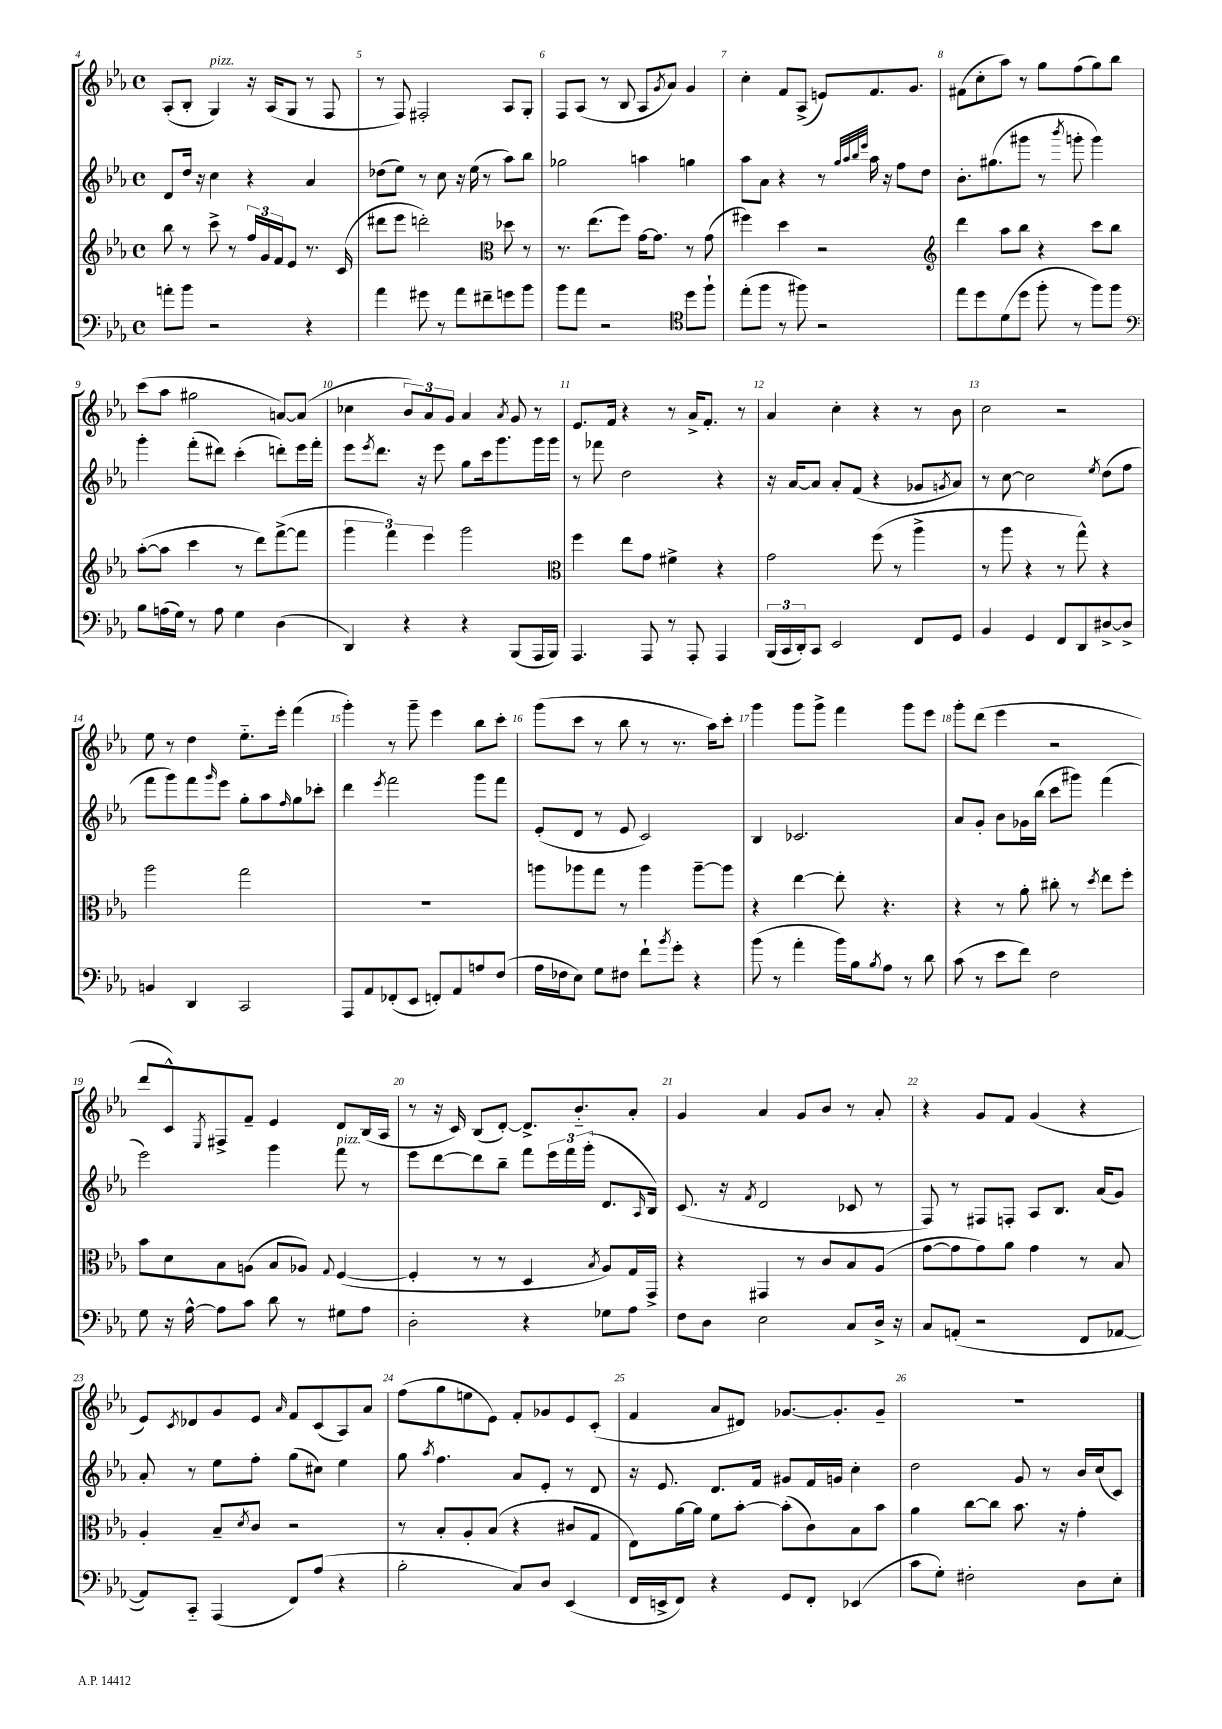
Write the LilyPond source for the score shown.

<<
\new StaffGroup <<
\new Staff = "s0" {
    \clef treble \key ees \major \defaultTimeSignature \time 4/4
    aes8-.( bes8-. g4^\markup { \italic "pizz." }) r16 aes16( g8 r8 f8 |
    r8 f8) fis2-. aes8 g8-. |
    f8 aes8( r8 bes8 aes8 \acciaccatura { g'8 } aes'8) g'4 |
    c''4-. f'8 aes8->( e'8) f'8. g'8. |
    fis'8( c''8-. aes''8) r8 g''8 f''8( g''8) bes''8 |
    c'''8( aes''8 gis''2 a'8~) a'8( |
    ces''4 \tuplet 3/2 { bes'8) aes'8 g'8 } aes'4 \acciaccatura { aes'8 } g'8 r8 |
    ees'8. f'16 r4 r8 aes'16-> f'8.-. r8 |
    aes'4 c''4-. r4 r8 bes'8 |
    c''2 r2 |
    ees''8 r8 d''4 ees''8.-_ ees'''16-. f'''4( |
    g'''4-.) r8 g'''8-- ees'''4 bes''8 c'''8-. |
    g'''8( c'''8 r8 bes''8 r8 r8. aes''16) c'''8-. |
    g'''4 g'''8 g'''8-> f'''4 g'''8 ees'''8 |
    g'''8-. d'''8( ees'''4 r2 |
    d'''8 c'8-^) \acciaccatura { ees8 } fis8-> f'8-- ees'4 d'8 bes16( aes16 |
    r8 r16 c'16) bes8( d'8~-.) d'8.-> bes'8.-_ aes'8-. |
    g'4 aes'4 g'8 bes'8 r8 aes'8-. |
    r4 g'8 f'8 g'4( r4 |
    ees'8) \acciaccatura { c'8 } des'8 g'8 ees'8 \grace { aes'16 } f'8 c'8( aes8) aes'8 |
    f''8( g''8 e''8 ees'8) f'8-. ges'8 ees'8 c'8-.( |
    f'4 aes'8 dis'8) ges'8.~ ges'8.-. ges'8-- |
    R1 \bar "|." |
}
\new Staff = "s1" {
    \clef treble \key ees \major \defaultTimeSignature \time 4/4
    d'8 d''16 r16 c''4 r4 aes'4 |
    des''8( ees''8) r8 c''8 r16 ees''16( r8 aes''8) bes''8 |
    ges''2 a''4 g''4 |
    aes''8 aes'8 r4 r8 \grace { g''32 aes''32 bes''32 ees'''32 } aes''16 r16 f''8 d''8 |
    bes'8.-. gis''8.( gis'''8 r8 \acciaccatura { bes'''8 } g'''8-. g'''4) |
    g'''4-. f'''8-.( dis'''8) c'''4-.( d'''8-.) ees'''16 f'''16-. |
    ees'''8 \acciaccatura { ees'''8 } d'''8. r16 ees'''8 g''8 c'''16 g'''8. g'''16 g'''16 |
    r8 fes'''8 d''2 r4 |
    r16 aes'16~ aes'8 aes'8-. f'8( r4 ges'8 \acciaccatura { g'8 } aes'8) |
    r8 c''8~ c''2 \acciaccatura { ees''8 } d''8( f''8 |
    f'''8 g'''8) f'''8 \grace { g'''16 } ees'''8 g''8-. aes''8 \grace { f''16 } g''8 ces'''8-. |
    d'''4 \acciaccatura { ees'''8 } f'''2 g'''8 f'''8 |
    ees'8-.( d'8 r8 ees'8 c'2) |
    bes4 ces'2. |
    aes'8 g'8-. bes'8 ges'16 bes''16( c'''8 gis'''8) f'''4( |
    ees'''2) g'''4 f'''8^\markup { \italic "pizz." } r8 |
    ees'''8 d'''8~ d'''8 bes''8-- f'''8 \tuplet 3/2 { ees'''16 f'''16 g'''16-.( } d'8. \grace { aes16 } bes16) |
    c'8.( r16 \acciaccatura { f'8 } d'2 ces'8 r8 |
    f8) r8 fis8 f8-. aes8 bes8. aes'16( g'8) |
    aes'8-. r8 ees''8 f''8-. g''8( cis''8) ees''4 |
    g''8 \acciaccatura { aes''8 } f''4. aes'8 ees'8-. r8 d'8 |
    r16 ees'8. d'8. f'16 gis'8 f'16 g'16 c''4-. |
    d''2 g'8 r8 bes'16 c''16( c'8) \bar "|." |
}
\new Staff = "s2" {
    \clef treble \key ees \major \defaultTimeSignature \time 4/4
    bes''8 r8 c'''8-> r8 \tuplet 3/2 { f''16 g'16 f'16 } ees'8 r8. c'16( |
    dis'''8 ees'''8 d'''2-.) \clef alto des''8 r8 |
    r8. ees''8.( f''8) g'16~ g'8. r8 g'8( |
    fis''4) d''4 r2 |
    \clef treble d'''4 aes''8 bes''8 r4 c'''8 bes''8 |
    aes''8~-.( aes''8 c'''4 r8 d'''8) f'''8~->( f'''8 |
    \tuplet 3/2 { g'''4 f'''4) ees'''4 } g'''2 |
    \clef alto f''4 ees''8 g'8 fis'4-> r4 |
    g'2 f''8( r8 aes''4-> |
    r8 aes''8 r4 r8 g''8-^) r4 |
    aes''2 g''2 |
    R1 |
    a''8 aes''8 g''8 r8 aes''4 aes''8~-- aes''8 |
    r4 ees''4~ ees''8-. r4. |
    r4 r8 aes'8-. cis''8-. r8 \acciaccatura { d''8 } ees''8 f''8-. |
    bes'8 d'8 bes8 a8( bes8 aes8) \appoggiatura { g8 } f4~( |
    f4-. r8 r8 d4 \acciaccatura { bes8 } aes8) g16 g,16-> |
    r4 gis,4 r8 c'8 bes8 aes8( |
    g'8~ g'8 g'8) aes'8 g'4 r8 bes8 |
    aes4-. bes8-- \acciaccatura { d'8 } c'8 r2 |
    r8 bes8-. aes8-. bes8( r4 cis'8 g8 |
    ees8) aes'16~ aes'16 f'8 bes'8~-. bes'8-.( c'8) bes8 bes'8 |
    aes'4 c''8~ c''8 bes'8. r16 g'4-. \bar "|." |
}
\new Staff = "s3" {
    \clef bass \key ees \major \defaultTimeSignature \time 4/4
    a'8-. bes'8 r2 r4 |
    aes'4 gis'8 r8 aes'8 fis'8-- g'8 bes'8 |
    bes'8 aes'8 r2 \clef tenor d''8 f''8-! |
    ees''8-.( f''8 r8 fis''8) r2 |
    ees''8 d''8 d'8( d''8 f''8-. r8 f''8) f''8 |
    \clef bass bes8 a16( g16) r8 a8 g4 d4( |
    d,4) r4 r4 bes,,8( aes,,16 bes,,16) |
    aes,,4. aes,,8 r8 aes,,8-. aes,,4 |
    \tuplet 3/2 { bes,,16( c,16 d,16-.) } c,8 ees,2 f,8 g,8 |
    bes,4 g,4 f,8 d,8 dis8~-> dis8-> |
    b,4 d,4 c,2 |
    aes,,8 aes,8 fes,8-.( ees,8 f,8-.) aes,8 a8 f8( |
    aes16 fes16 ees8) g8 fis8 f'8-! \acciaccatura { bes'8 } g'8-. r4 |
    bes'8( r8 aes'4-. bes'16) bes16 \acciaccatura { bes8 } aes8 r8 d'8 |
    c'8( r8 ees'8 f'8) f2 |
    g8 r16 aes16~-^ aes8 c'8 d'8 r8 gis8 aes8 |
    d2-. r4 ges8 aes8 |
    f8 d8 ees2 c8 d16-> r16 |
    c8 a,8-.( r2 f,8 aes,8~ |
    aes,8) c,8-_ aes,,4( f,8) aes8( r4 |
    bes2-. c8) d8 ees,4( |
    f,16 e,16-> f,8) r4 g,8 f,8-. ees,4( |
    c'8 g8-.) fis2-. d8 ees8-. \bar "|." |
}
>>
>>
\layout { \context { \Score currentBarNumber = #4 \override BarNumber.break-visibility = ##(#f #t #t) barNumberVisibility = #all-bar-numbers-visible } }
